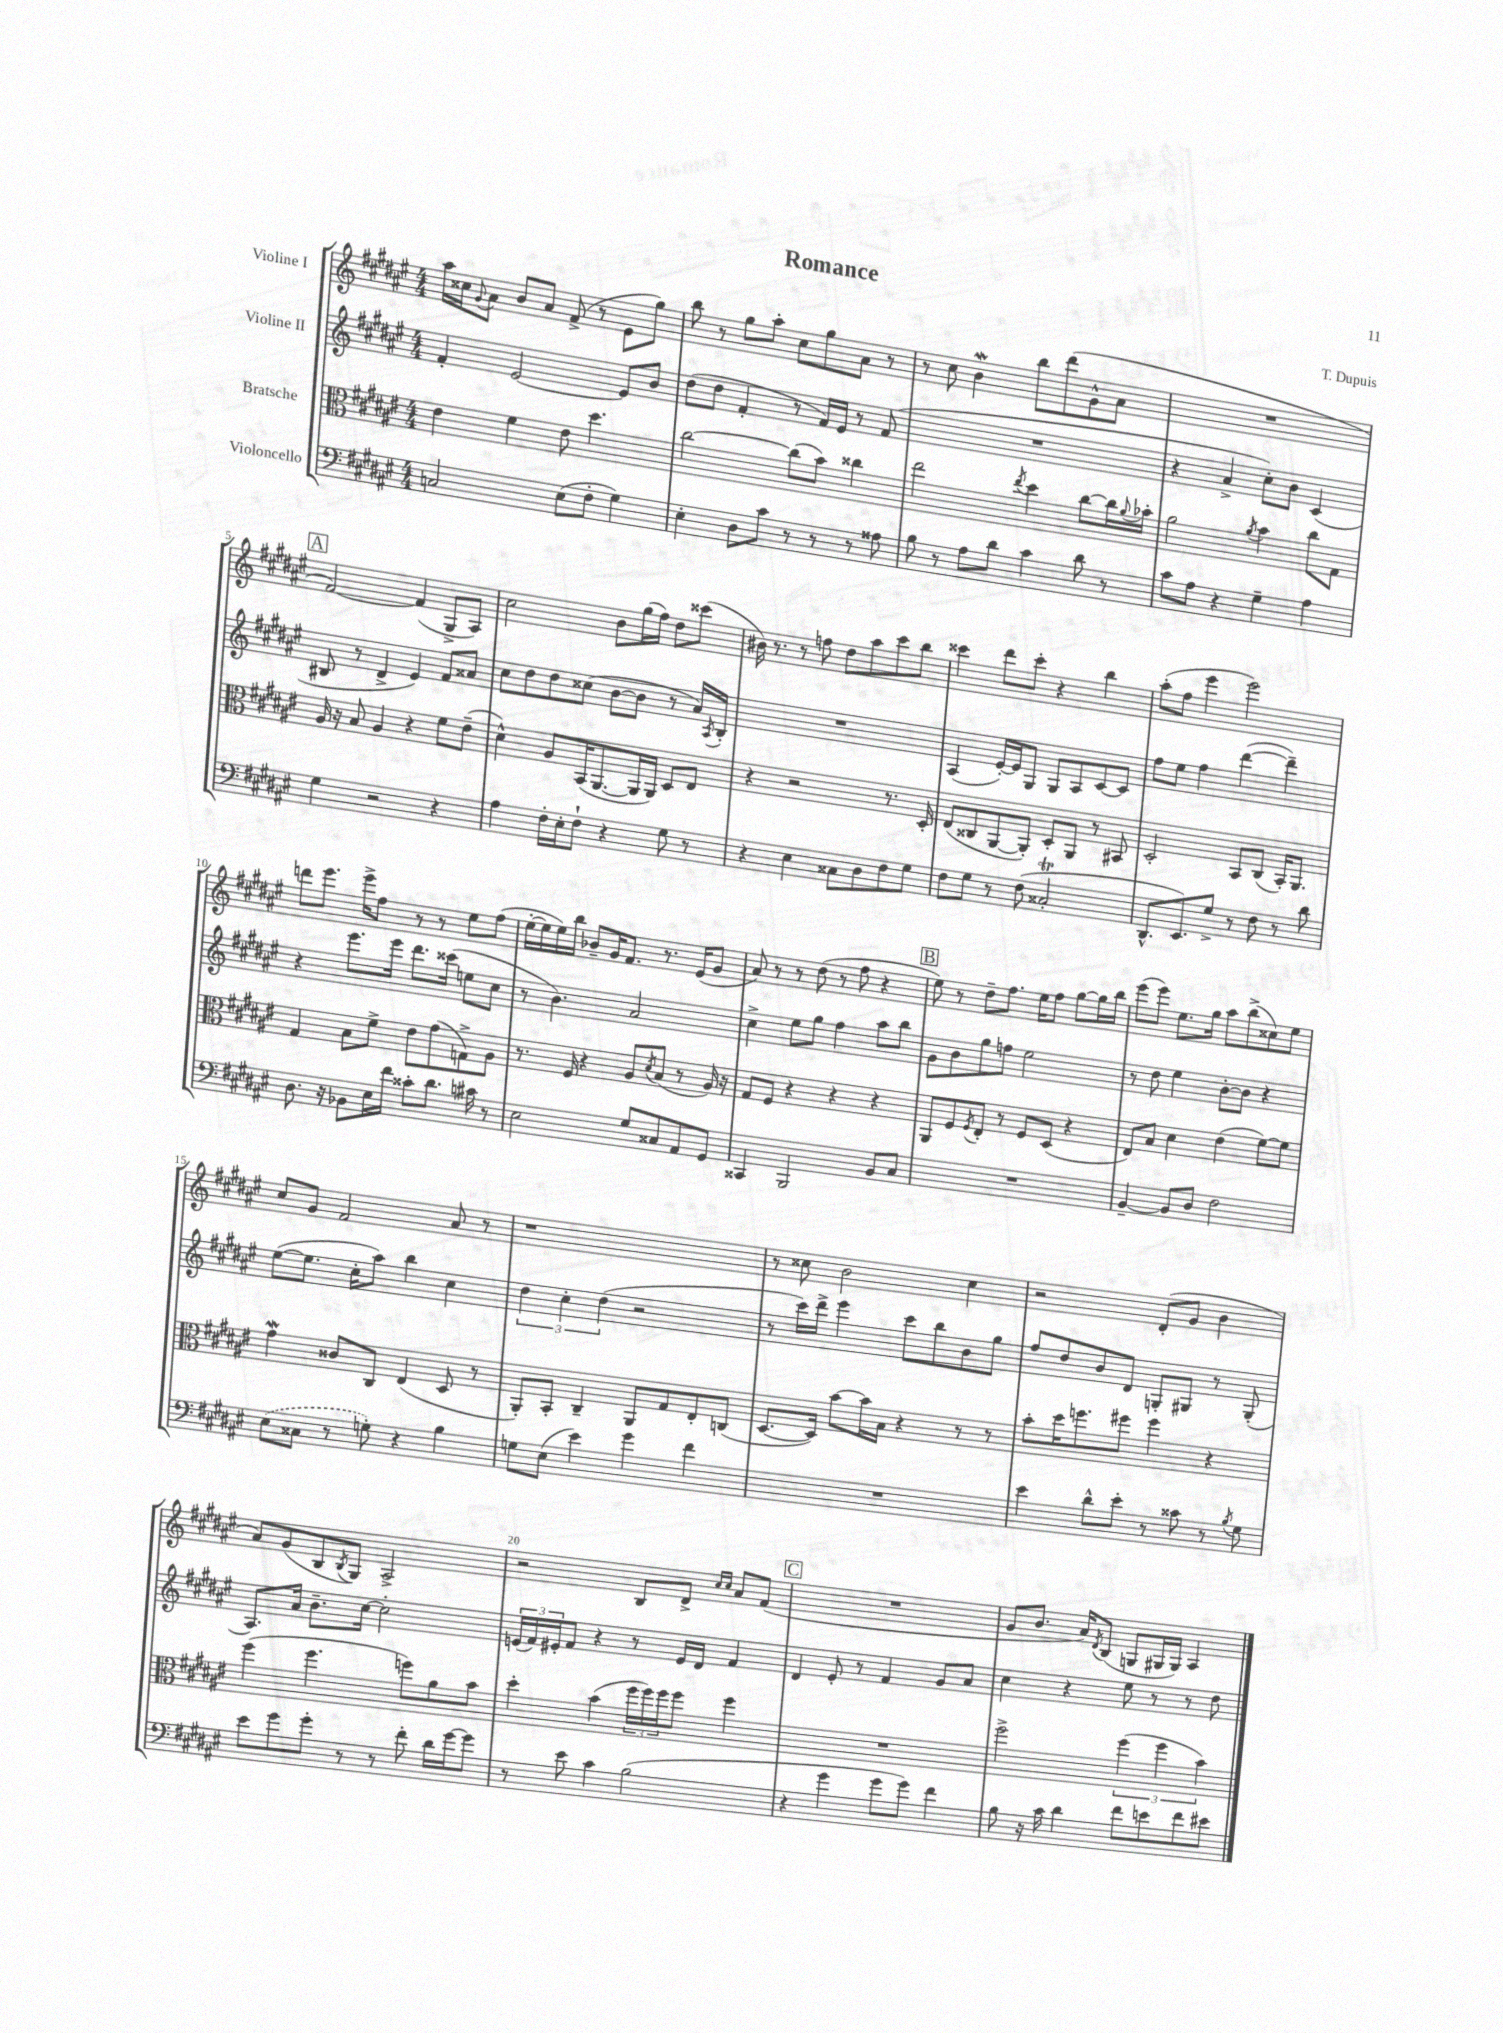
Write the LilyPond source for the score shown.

\header { title = "Romance" composer = "T. Dupuis" }
<<
\new StaffGroup <<
\new Staff = "s0" \with { instrumentName = "Violine I" } {
    \clef treble \key fis \major \numericTimeSignature \time 4/4
    ais''16 cisis''16 \appoggiatura { gis'8 } ais'8 b'8 ais'8 fis'8->( r8 eis'8 gis''8) |
    b''8 r8 gis''8 ais''8-. cis''8 gis''8 ais'8 r8 |
    r8 cis''8 b'4\mordent b''8 dis'''8( gis'8-^ ais'8 |
    R1 |
    \mark \markup { \box "A" } fis'2~) fis'4( gis8-> ais8) |
    cis''2 b'8 gis''16( fis''16) dis''8 cisis'''8( |
    bis'16) r8. r8 f''8 dis''8 ais''8 cis'''8 b''8 |
    cisis'''4 dis'''8 cisis'''8-. r4 b''4 |
    ais''8-.( fis''8 eis'''4 eis'''2) |
    d'''8 eis'''8. eis'''16-> fis''8 r8 r8 eis''8 fis''8( |
    eis''16~-. eis''16 eis''16) b''16 bes'8-- gis'16 fis'8. r8. eis'16( gis'8 |
    ais'8) r8 r8 dis''8( r8 fis''8 r4 |
    \mark \markup { \box "B" } eis''8) r8 dis''8-- fis''8. eis''16 fis''8 gis''8~ gis''16 b''16 |
    eis'''8( eis'''8) eis''8. gis''16 ais''8 b''8->( cisis''8) eis''8 |
    cis''8 gis'8 fis'2 ais'8 r8 |
    r1 |
    r8 cisis''8 b'2 cisis''4 |
    r2 dis'8-.( gis'8 b'4 |
    ais'8) gis'8( b8 \acciaccatura { b8 } gis8) ais2-> |
    r2 b8 dis'8-> \grace { cis''16 cis''16 } ais'8 fis'8( |
    \mark \markup { \box "C" } R1 |
    gis'8 b'8. ais'16) \acciaccatura { dis'8 } b8( g8 gis16 gis16) ais4 \bar "|." |
}
\new Staff = "s1" \with { instrumentName = "Violine II" } {
    \clef treble \key fis \major \numericTimeSignature \time 4/4
    fis'4-. eis'2~ eis'8 b'8 |
    dis''8( dis''8 fis'4-. r8 fis'16) eis'16 r8 fis'8( |
    R1 |
    r4 ais'4-> cis''8-.) b'8 cis'4( |
    \mark \markup { \box "A" } bis8 r8 dis'4-> eis'4) fis'8 aisis'8 |
    cis''8 dis''8 dis''8 cisis''8( b'8~ b'8 r8 ais'16) \acciaccatura { ais8 } b16-. |
    R1 |
    ais4( eis'16~-.) eis'16 gis8 gis8 ais8 cis'8~ cis'8 |
    fis''8 eis''8 fis''4 dis'''4~( dis'''4--) |
    r4 eis'''8. eis'''16 dis'''8. cisis'''16( e''8 cis''8 |
    r8 b'4.) ais'2 |
    cis''4-> eis''8 gis''8 fis''4 ais''8 b''8 |
    \mark \markup { \box "B" } gis'8 b'8 gis''8 f''8 eis''2 |
    r8 dis''8 eis''4 b'8~-. b'8 r4 |
    eis''8~( eis''8. cis''16-. ais''8) b''4 cis''4 |
    \tuplet 3/2 { dis''4 cis''4-. dis''4( } r2 |
    r8 cis'''16) dis'''16-> eis'''4 cis'''8 b''8 b'8 gis''8 |
    fis''8 dis''8 b'8 dis'8 g8-. gis8 r8 gis8-.( |
    ais8.) ais'16 b'8.-- cis''16~ cis''2-. |
    \tuplet 3/2 { e'16( fis'16) eis'16-. } fis'8 r4 r8 eis'16 dis'16 fis'4 |
    \mark \markup { \box "C" } dis'4 eis'8-. r8 fis'4 gis'8 ais'8 |
    cis''4 r4 eis''8 r8 r8 dis''8 \bar "|." |
}
\new Staff = "s2" \with { instrumentName = "Bratsche" } {
    \clef alto \key fis \major \numericTimeSignature \time 4/4
    eis'4 fis'4 eis'8 dis''4. |
    cis''2~ cis''8( b'8) cisis''4 |
    eis''2 \acciaccatura { eis''8 } dis''4 cis''8~ cis''16 \appoggiatura { ais'8 } bes'16-. |
    ais'2 \acciaccatura { ais'8 } b'4 cis''8 gis8 |
    \mark \markup { \box "A" } ais16 r16 b8 ais4 r4 fis'8 eis'8--( |
    dis'4-^) ais8 b,16( ais,8.~ ais,16 ais,16) dis8 eis8 |
    r4 r2 r8. dis16-. |
    eis8( cisis8 ais,8~ ais,8-.) dis8-. ais,8 r8 bis,8 |
    dis2-. b,8 cis8( b,16-.) ais,8. |
    gis4 b8 fis'8-> eis'8 gis'8( g8->) ais8 |
    r8. fis16 r4 ais8 \acciaccatura { dis'8 } b8( r8 ais16) r16 |
    gis8 fis8 r4 r4 r4 |
    \mark \markup { \box "B" } ais,8 fis8 \acciaccatura { fis8 } eis8-. r8 fis8 dis8( r4 |
    eis8) b8 dis'4 eis'4( fis'8~) fis'8 |
    gis'4\mordent cisis'8 cis8 eis4( dis8 r8 |
    ais,8-.) b,8-. cis4-- ais,8 gis8 eis8-. c8( |
    dis8.~ dis16) b'8~ b'16 b16 r4 r8 r8 |
    b'8-. dis''16 f''8. fis''8 fis''4 r4 |
    fis''4( fis''4. f''8) ais'8 b'8 |
    dis''4-. b'4( \tuplet 3/2 { fis''16 fis''16) fis''16 } fis''8 fis''4 |
    \mark \markup { \box "C" } R1 |
    fis''2-> \tuplet 3/2 { fis''4( fis''4 b'4) } \bar "|." |
}
\new Staff = "s3" \with { instrumentName = "Violoncello" } {
    \clef bass \key fis \major \numericTimeSignature \time 4/4
    c2 eis8( fis8-. gis4) |
    eis4-. dis8 cis'8 r8 r8 r8 aisis8 |
    b8 r8 ais8 dis'8 cis'4 dis'8 r8 |
    cis'8 ais8 r4 gis4-- ais4 |
    \mark \markup { \box "A" } gis4 r2 r4 |
    ais4 fis16-. eis16-. fis8-! r4 gis8 r8 |
    r4 eis4 cisis8 dis8 fis8 gis8 |
    fis8 gis8 r8 fis8( cisis2-.\trill |
    dis,8.-^ eis,8.) gis8-> r8 fis8 r8 dis'8 |
    dis8. r16 bes,8 eis16 fis'16 cisis'8-. dis'8. cis'16 r8 |
    eis2 gis8 cisis8 ais,8 gis,8 |
    cisis,4 b,,2 b,8 cis8 |
    \mark \markup { \box "B" } R1 |
    b,4~-- b,8 dis8 fis2 |
    \once \slurDashed eis8( cisis8 r8 g8-.) r4 b4 |
    g8 eis8( eis'4) gis'4 fis'4 |
    R1 |
    eis'4 dis'8-^ eis'8-. r8 cisis'8 r8 \acciaccatura { b8 } gis8 |
    eis'8 gis'8 gis'8-. r8 r8 fis'8-. dis'16 gis'16~ gis'8 |
    r8 eis'8 cis'4 b2( |
    \mark \markup { \box "C" } r4 gis'4 gis'8 gis'8) fis'4 |
    b8 r16 cis'16 dis'4 fis'8 e'8 fis'8 eis'8 \bar "|." |
}
>>
>>
\layout { \context { \Score \override BarNumber.break-visibility = ##(#f #t #t) barNumberVisibility = #(every-nth-bar-number-visible 5) } }
